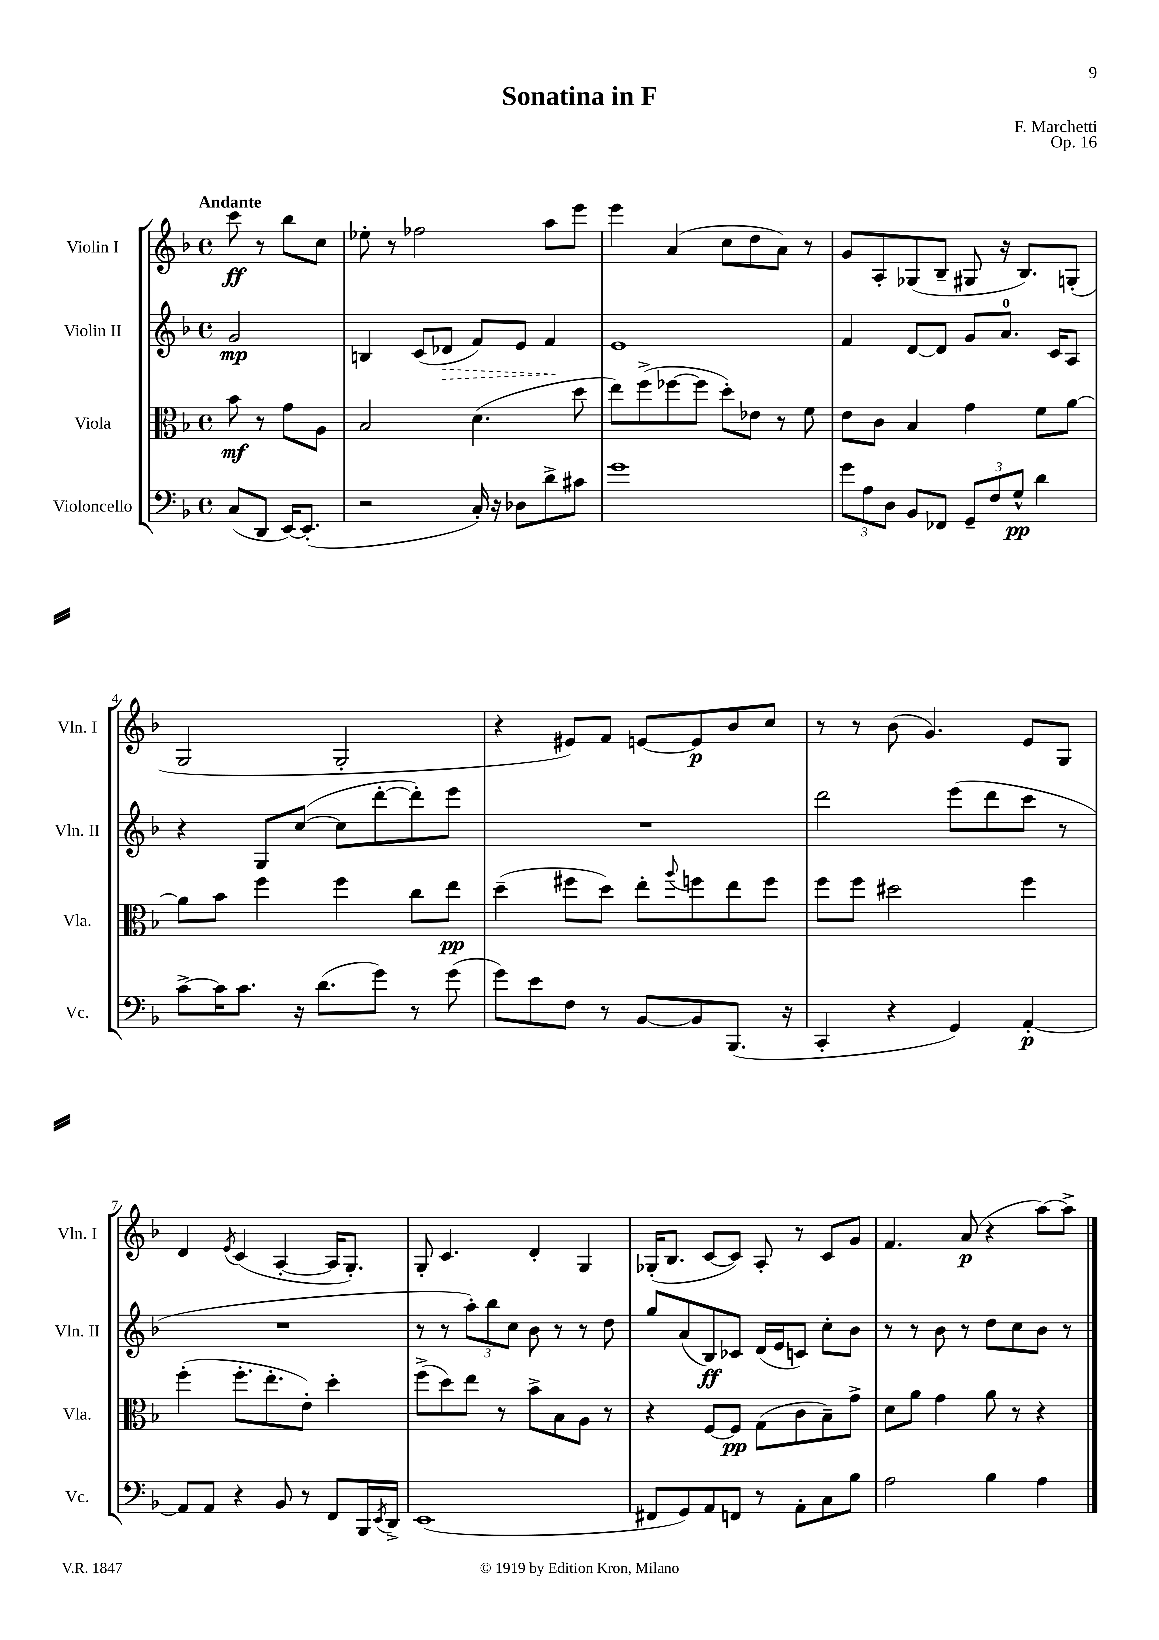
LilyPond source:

\header { title = "Sonatina in F" composer = "F. Marchetti" opus = "Op. 16" }
<<
\new StaffGroup <<
\new Staff = "s0" \with { instrumentName = "Violin I" shortInstrumentName = "Vln. I" } {
    \clef treble \key f \major \defaultTimeSignature \time 4/4 \partial 2 \tempo "Andante"
    c'''8\ff r8 bes''8 c''8 |
    ees''8-. r8 fes''2 a''8 e'''8 |
    e'''4 a'4( c''8 d''8 a'8) r8 |
    g'8 a8-. ges8( bes8-- gis8 r16 bes8.) g8-.( |
    g2 g2-. |
    r4 eis'8) f'8 e'8~ e'8\p bes'8 c''8 |
    r8 r8 bes'8( g'4.) e'8 g8 |
    d'4 \acciaccatura { e'8 } c'4( a4~-. a16 g8.-.) |
    g8-. c'4. d'4-. g4 |
    ges16-.( bes8. c'8~ c'8) a8-. r8 c'8 g'8 |
    f'4. a'8\p( r4 a''8~) a''8-> \bar "|." |
}
\new Staff = "s1" \with { instrumentName = "Violin II" shortInstrumentName = "Vln. II" } {
    \clef treble \key f \major \defaultTimeSignature \time 4/4 \partial 2
    g'2\mp |
    b4 c'8( \once \override Hairpin.style = #'dashed-line des'8\> f'8) e'8 f'4\! |
    e'1 |
    f'4 d'8~ d'8 g'8 a'8.-0 c'16 a8 |
    r4 g8 c''8~( c''8 d'''8~-. d'''8-.) e'''8 |
    R1 |
    d'''2 e'''8( d'''8 c'''8 r8 |
    R1 |
    r8 r8 \tuplet 3/2 { a''8-.) bes''8 c''8 } bes'8 r8 r8 d''8 |
    g''8 a'8( bes8\ff) ces'8 d'16( e'16 c'8) c''8-. bes'8 |
    r8 r8 bes'8 r8 d''8 c''8 bes'8 r8 \bar "|." |
}
\new Staff = "s2" \with { instrumentName = "Viola" shortInstrumentName = "Vla." } {
    \clef alto \key f \major \defaultTimeSignature \time 4/4 \partial 2
    bes'8\mf r8 g'8 a8 |
    bes2 d'4.( d''8 |
    e''8) f''8->( fes''8~ fes''8 d''8-.) ees'8 r8 f'8 |
    e'8 c'8 bes4 g'4 f'8 a'8~ |
    a'8 bes'8 f''4 f''4 c''8 e''8\pp |
    d''4--( fis''8 d''8) e''8-. \appoggiatura { a''8 } f''8 e''8 f''8 |
    f''8 f''8 dis''2 f''4 |
    f''4-.( f''8.-. e''8.-. e'8-.) d''4-. |
    f''8->( d''8) e''8 r8 bes'8-> bes8 a8 r8 |
    r4 f8~ f8\pp g8( c'8 bes8--) g'8-> |
    d'8 a'8 g'4 a'8 r8 r4 \bar "|." |
}
\new Staff = "s3" \with { instrumentName = "Violoncello" shortInstrumentName = "Vc." } {
    \clef bass \key f \major \defaultTimeSignature \time 4/4 \partial 2
    c8( d,8 e,16~) e,8.-.( |
    r2 c16-.) r16 des8 d'8-> cis'8 |
    g'1 |
    \tuplet 3/2 { g'8 a8 d8 } bes,8 fes,8 \tuplet 3/2 { g,8-- f8 g8-^\pp } d'4 |
    c'8~-> c'16 c'8. r16 d'8.( g'8) r8 g'8( |
    g'8) e'8 f8 r8 bes,8~ bes,8 bes,,8.( r16 |
    c,4-. r4 g,4) a,4~-.\p |
    a,8 a,8 r4 bes,8 r8 f,8 bes,,16 \acciaccatura { e,8 } d,16-> |
    e,1( |
    fis,8 g,8) a,8 f,8 r8 a,8-. c8 bes8 |
    a2 bes4 a4 \bar "|." |
}
>>
>>
